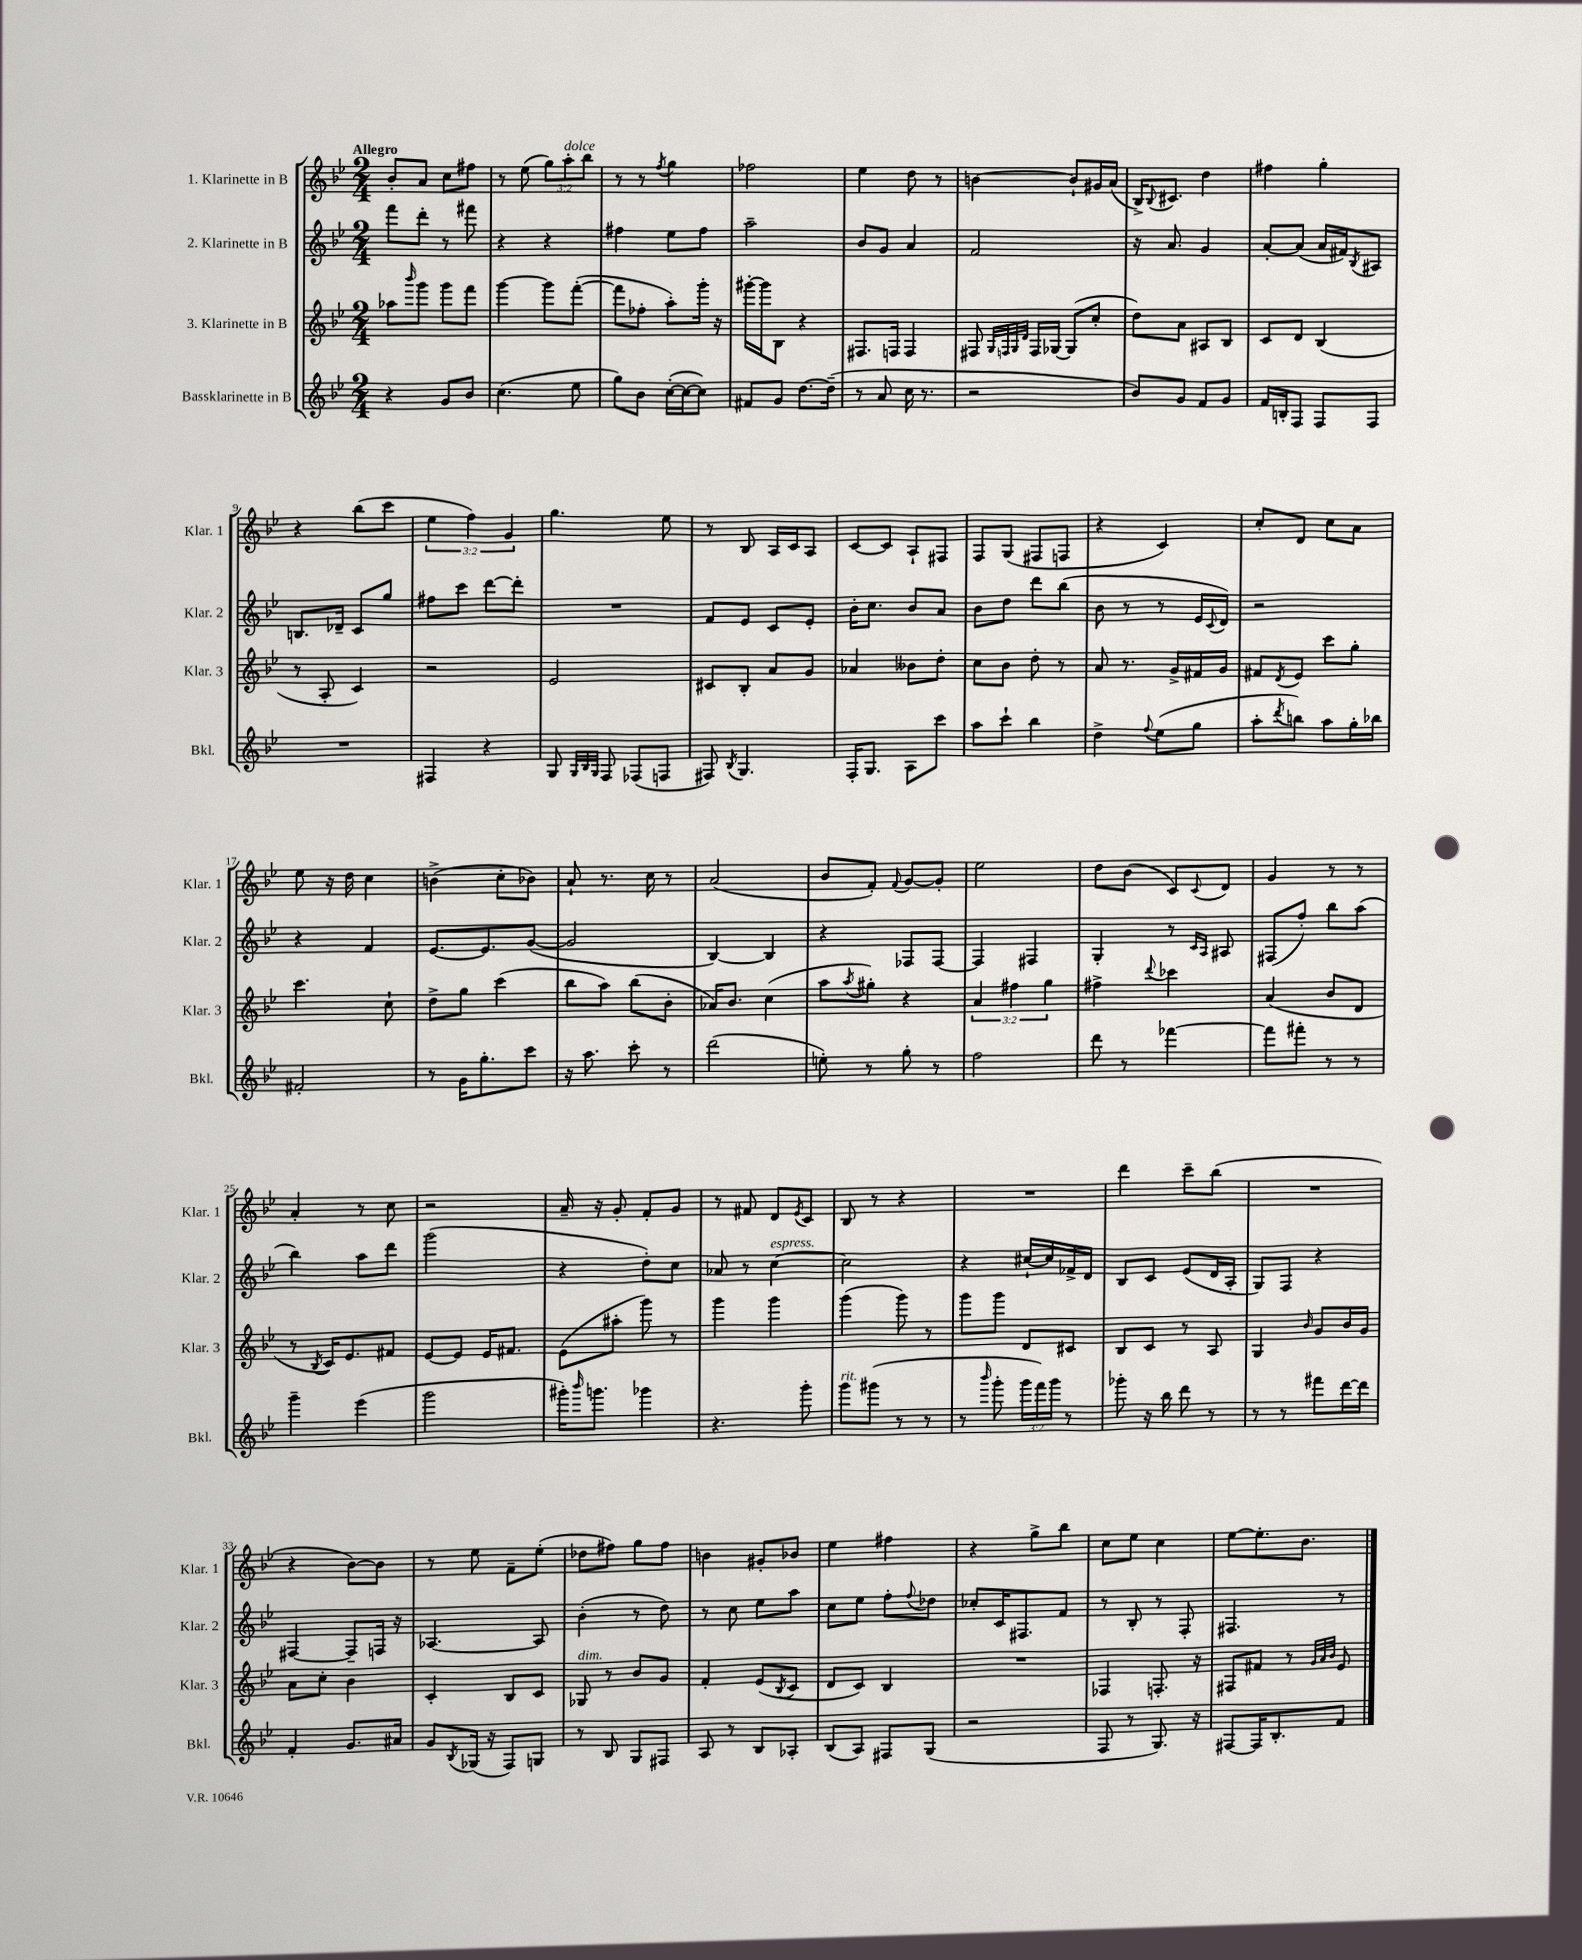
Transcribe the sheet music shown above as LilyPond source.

<<
\new StaffGroup <<
\new Staff = "s0" \with { instrumentName = "1. Klarinette in B" shortInstrumentName = "Klar. 1" } {
    \clef treble \key bes \major \numericTimeSignature \time 2/4 \override Staff.TupletNumber.text = #tuplet-number::calc-fraction-text \tempo "Allegro"
    bes'8-. a'8 c''8 fis''8 |
    r8 ees''8( \tuplet 3/2 { g''8) a''8-.^\markup { \italic "dolce" } bes''8 } |
    r8 r8 \acciaccatura { f''8 } g''4 |
    fes''2 |
    ees''4 d''8 r8 |
    b'4~ b'8-! gis'16 a'16( |
    bes16->) \appoggiatura { bes8 } cis'8. d''4 |
    fis''4 g''4-. |
    r4 bes''8( c'''8 |
    \tuplet 3/2 { ees''4 f''4) g'4 } |
    g''4. ees''8 |
    r8 bes8 a16 c'16 a8 |
    c'8~ c'8 a8-! fis8 |
    f8 g8( fis8 f8 |
    r4 c'4) |
    c''8-. d'8 c''8 a'8 |
    ees''8 r16 d''16 c''4 |
    b'4->( c''8-. bes'8) |
    a'8-! r8. c''16 r8 |
    a'2( |
    bes'8 f'8-.) \appoggiatura { f'8 } g'8~ g'8-. |
    ees''2 |
    d''8 bes'8( c'8) \appoggiatura { c'8 } d'8 |
    g'4 r8 r8 |
    a'4-. r8 c''8 |
    r2 |
    a'16-- r16 g'8-. f'8-. g'8 |
    r8 fis'8 d'8 \acciaccatura { ees'8 } c'8 |
    bes8 r8 r4 |
    R2 |
    d'''4 c'''8-- bes''8( |
    R2 |
    r4 bes'8~) bes'8 |
    r8 ees''8 f'8-- ees''8-.( |
    des''8 fis''8) g''8 fis''8 |
    b'4 gis'8-. bes'8 |
    ees''4 fis''4 |
    r4 g''8-> bes''8 |
    c''8 ees''8 c''4 |
    ees''8~ ees''8.-. bes'8. \bar "|." |
}
\new Staff = "s1" \with { instrumentName = "2. Klarinette in B" shortInstrumentName = "Klar. 2" } {
    \clef treble \key bes \major \numericTimeSignature \time 2/4
    f'''8 d'''8-. r8 fis'''8 |
    r4 r4 |
    fis''4 ees''8 fis''8 |
    a''2-- |
    bes'8 g'8 a'4 |
    f'2 |
    r16 a'8. g'4 |
    a'8~-. a'8( a'16 fis'16) \acciaccatura { bes8 } ais8 |
    b8. des'16-- c'8 g''8 |
    fis''8 c'''8 d'''8~ d'''8-. |
    R2 |
    f'8 ees'8 c'8 ees'8-. |
    bes'16-. c''8. bes'8 a'8 |
    bes'8 d''8 d'''8 bes''8( |
    bes'8 r8 r8 ees'16 \appoggiatura { c'8 } d'16) |
    r2 |
    r4 f'4 |
    ees'8.~ ees'8. g'8~( |
    g'2 |
    bes4~) bes4 |
    r4 fes8 fes8~ |
    fes4 fis4 |
    g4-. r8 \grace { c'16 a16 } ais8 |
    fis8( f''8-.) bes''8 a''8( |
    bes''4) a''8 d'''8 |
    g'''2( |
    r4 d''8-.) c''8 |
    aes'8 r8 c''4~^\markup { \italic "espress." } |
    c''2 |
    r4 cis''16~-! cis''16 fes'16-> d'16 |
    bes8 c'8 ees'8( d'16 a16-. |
    g8) f8 r4 |
    fis4~ fis8-- f16 r16 |
    aes4.~ aes8 |
    bes'4-.( r8 d''8) |
    r8 c''8 ees''8 a''8 |
    c''8 ees''8 f''8-. \appoggiatura { f''8 } des''8 |
    ces''8-. c'16 fis8. f'8 |
    r8 bes8-. r8 f8-. |
    fis4. r8 \bar "|." |
}
\new Staff = "s2" \with { instrumentName = "3. Klarinette in B" shortInstrumentName = "Klar. 3" } {
    \clef treble \key bes \major \numericTimeSignature \time 2/4 \override Staff.TupletNumber.text = #tuplet-number::calc-fraction-text
    aes''8 \grace { bes'''16 } g'''8 g'''8 f'''8 |
    g'''4~ g'''8 f'''8~-.( |
    f'''8 fes''8-. a''8-.) g'''16-. r16 |
    gis'''16~-. gis'''16 bes8 r4 |
    fis8. f16 f4 |
    fis8 \grace { g32 f32 g32 d'32 } f16 ges16~ ges8( c''8-. |
    d''8) a'8 ais8 bes8 |
    c'8 d'8 bes4( |
    r8 a8-. c'4) |
    r2 |
    ees'2 |
    cis'8 bes8-. a'8 g'8 |
    aes'4 beses'8 d''8-. |
    c''8 bes'8 d''8-. r8 |
    a'8 r8. g'16-> fis'16 g'16 |
    fis'8 \acciaccatura { d'8 } ees'8 c'''8 g''8-. |
    c'''4. c''8-! |
    d''8-> g''8 c'''4( |
    bes''8 a''8) bes''8( bes'8-. |
    aes'16) bes'8. c''4( |
    a''8 \acciaccatura { a''8 } gis''8-.) r4 |
    \tuplet 3/2 { a'4 fis''4 g''4 } |
    fis''4-> \appoggiatura { d'''8 } ces'''4 |
    a'4( bes'8 d'8 |
    r8 \acciaccatura { bes8 } c'16) ees'8. fis'8 |
    ees'8~ ees'8 ees'16 fis'8. |
    ees'8( ais''8-. g'''8) r8 |
    g'''4 g'''4 |
    g'''4( g'''8) r8 |
    g'''8 g'''8 d'8 cis'8 |
    bes8 c'8 r8 a8 |
    g4 \grace { bes'16 } g'8 bes'16 g'16 |
    a'8 c''8-. bes'4 |
    c'4-. bes8 c'8 |
    ges8^\markup { \italic "dim." } r8 bes'8 g'8 |
    f'4-. ees'8( \acciaccatura { bes8 } c'8 |
    d'8 c'8) bes4 |
    R2 |
    fes4 f8.-. r16 |
    fis8 fis'8 r8 \grace { g'32 a'32 bes'32 } ees'8 \bar "|." |
}
\new Staff = "s3" \with { instrumentName = "Bassklarinette in B" shortInstrumentName = "Bkl." } {
    \clef treble \key bes \major \numericTimeSignature \time 2/4 \override Staff.TupletNumber.text = #tuplet-number::calc-fraction-text
    r4 g'8 bes'8 |
    c''4.( ees''8 |
    g''8) bes'8 c''16~-.( c''16~ c''8) |
    fis'8 g'8 d''8.~ d''16--( |
    r8 a'8 c''16 r8. |
    r2 |
    bes'8) g'8 f'8 g'8 |
    f'16 b16-. f8 f8 f8 |
    R2 |
    fis4 r4 |
    g8 \grace { g32 bes32 g32 } f8 fes8( f8 |
    fis8) \acciaccatura { bes8 } g4. |
    f16-. g8. a8 c'''8 |
    a''8 c'''8-! bes''4 |
    d''4-> \appoggiatura { f''8 } ees''8( g''8 |
    a''8-. \acciaccatura { d'''8 } b''8) a''8 g''16-. bes''16 |
    fis'2-. |
    r8 g'16 g''8.-. c'''8 |
    r16 a''8. c'''8-. r8 |
    d'''2( |
    e''8-.) r8 g''8-. r8 |
    f''2 |
    d'''8 r8 fes'''4~ |
    fes'''8 fis'''8-. r8 r8 |
    g'''4-- ees'''4( |
    g'''2 |
    gis'''16-.) \grace { bes'''16 } g'''8. ges'''4 |
    r4. g'''8-. |
    g'''8^\markup { \italic "rit." } gis'''8( r8 r8 |
    r8 \grace { bes'''16 } g'''8-. \tuplet 3/2 { g'''16 f'''16) g'''16 } r8 |
    ges'''8-. r16 bes''16 d'''8 r8 |
    r8 r8 fis'''8 d'''16~ d'''16 |
    f'4-. g'8. ais'16 |
    g'8 \acciaccatura { bes8 } ges16( r16 f8) g8 |
    r8 bes8 g8 fis8 |
    a8 r8 bes8 aes8-. |
    bes8( a8) fis8 g8( |
    r2 |
    f8 r8 g8.) r16 |
    fis8~ fis16 bes8.-. f'8 \bar "|." |
}
>>
>>
